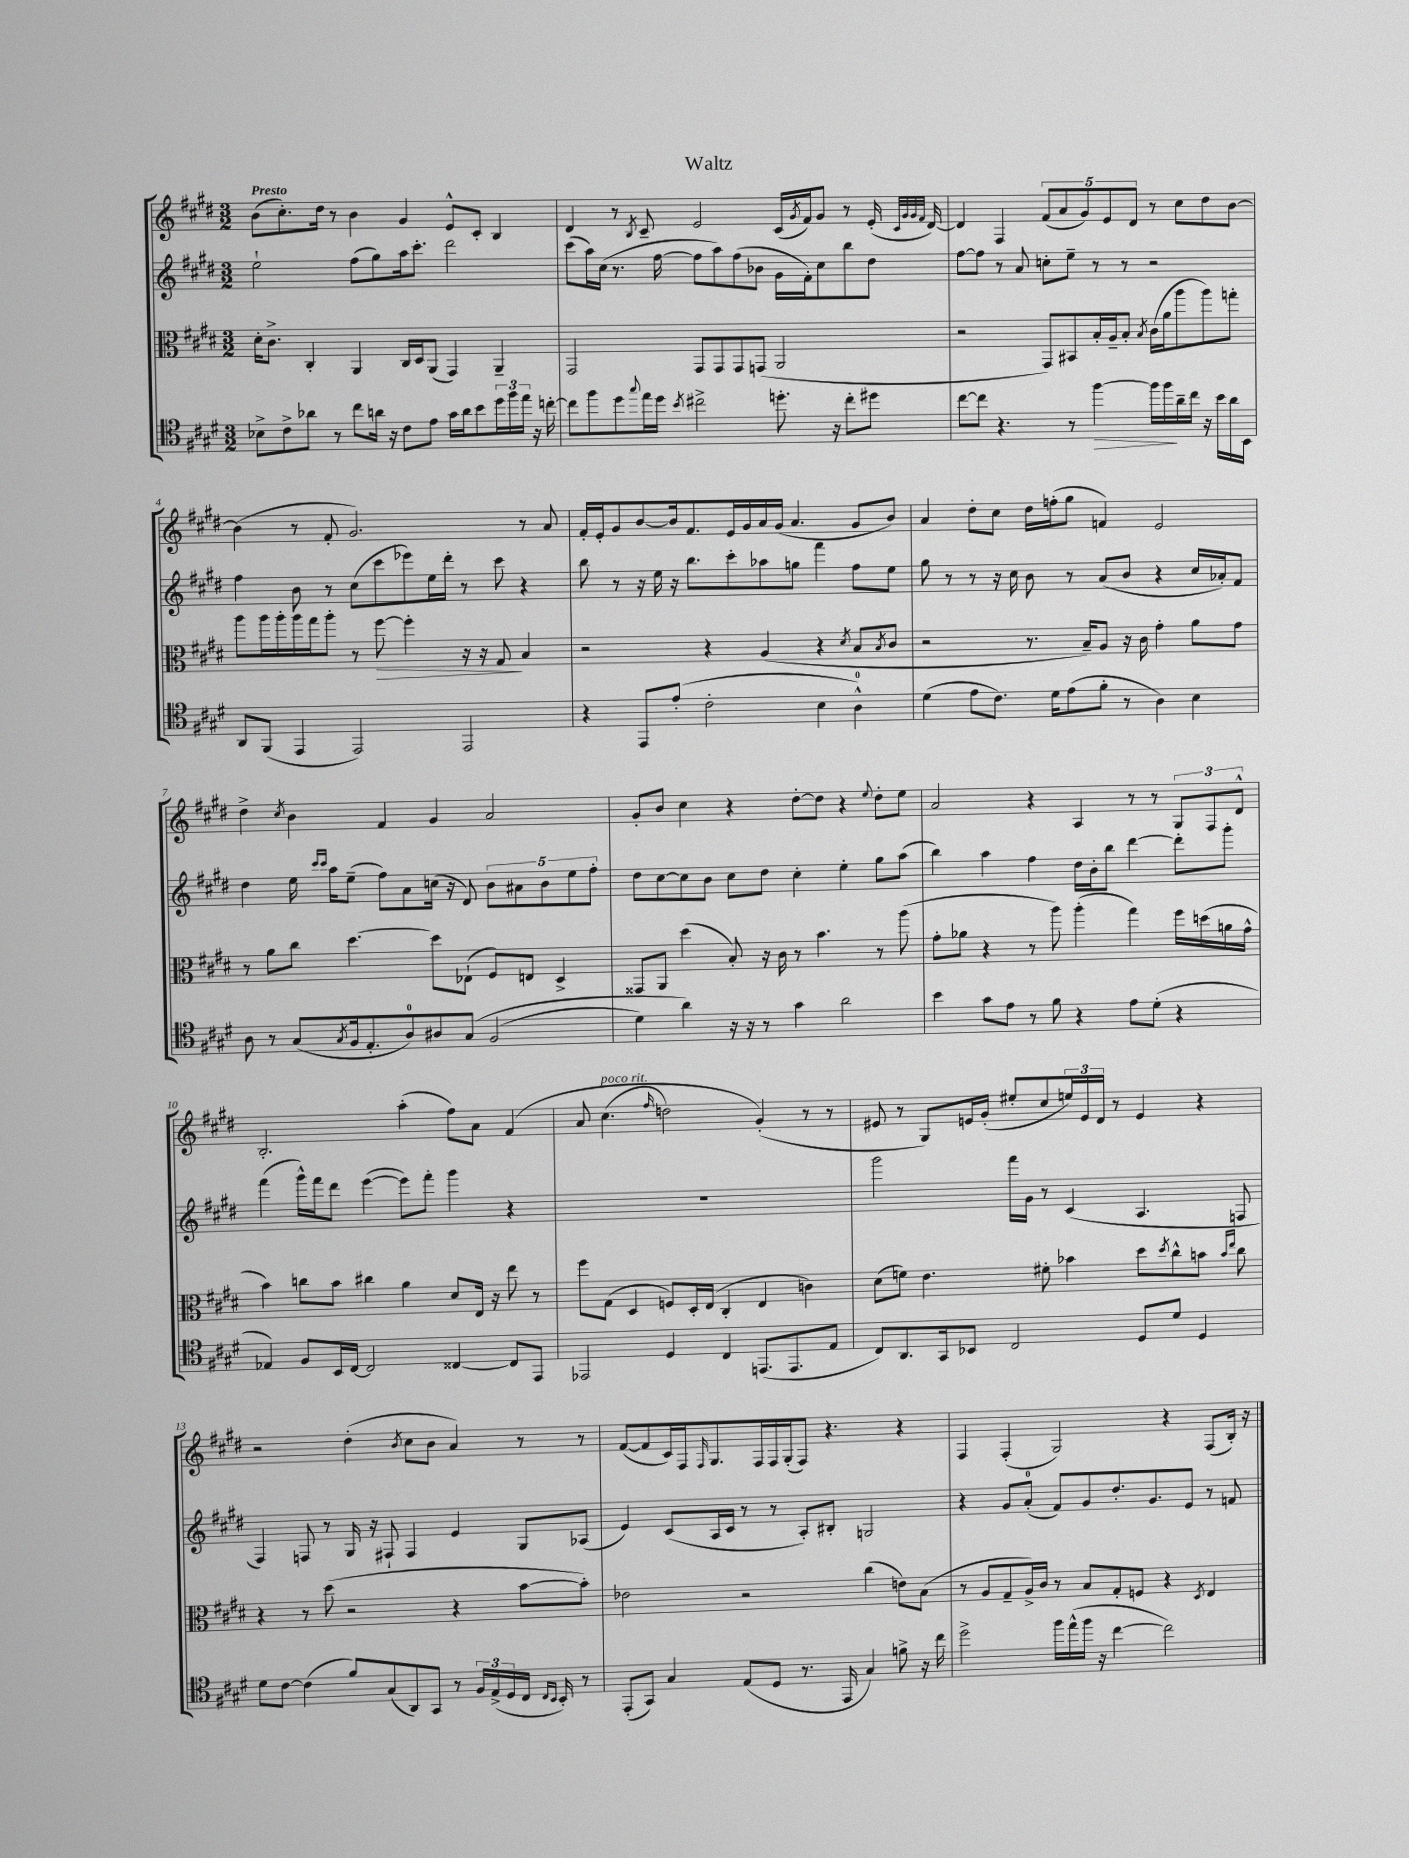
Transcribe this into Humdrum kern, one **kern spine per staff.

**kern	**kern	**kern	**kern
*staff4	*staff3	*staff2	*staff1
*clefC4	*clefC3	*clefG2	*clefG2
*k[f#c#g#d#]	*k[f#c#g#d#]	*k[f#c#g#d#]	*k[f#c#g#d#]
*M3/2	*M3/2	*M3/2	*M3/2
8B-^	16d#'	2ee`	(8b
.	8.c#^	.	.
8c#^	.	.	8.cc#')
8a-	4C#'	.	.
.	.	.	16dd#
8r	.	.	8r
8cc#	4AA	(8ff#	4b
16a	.	8gg#)	.
16r	.	.	.
8c#	16C#	16aa	4g#
.	16D#	8.ccc#'	.
8e	(8AA	.	.
16g#	4GG#)	2ddd#	8e^^
16a	.	.	.
8b	.	.	8c#'
24dd#	4AA~	.	4B
24ff#	.	.	.
24ee	.	.	.
16r	.	.	.
[16cc'	.	.	.
=	=	=	=
8cc]	2GG#	(8ccc#	4d#
8ff#	.	16aa)	.
.	.	(16cc#	.
8dd#	.	8.r	8r
8qqgg#	.	.	8qB
16ee	.	.	8c#~
16dd#	.	[16ff#	.
8qb	.	.	.
2cc#^	8GG#	8ff#]	2e
.	8GG#	8aa)	.
.	8GG#	(8ff#	.
.	(8GG	8b-	.
8.dd'	2AA	16g#	(16c#
.	.	.	8qg#
.	.	16f#')	16f#)
.	.	8cc#	8g#
16r	.	.	.
8cc#'	.	8bb	8r
8dd#	.	8dd#	(16e'
.	.	.	32qqc#
.	.	.	32qqg#
.	.	.	32qqg#
.	.	.	32qqf#
.	.	.	[16d#)
=	=	=	=
[8cc#	2r	[8ff#	4d#]
8cc#]	.	8ff#]	.
4.r	.	8r	4F#
.	.	8a	.
.	8GG#)	8cc'	(10f#
.	.	.	10a
8r	8BB#	8ee~	.
.	.	.	10g#)
[4ff#	16B'	8r	.
.	.	.	10e
.	16A~	.	.
.	8B'	8r	.
.	.	.	10d#
.	8qB	.	.
16ff#]	(16c#	2r	8r
16ff#	16a	.	.
16a~	8aa	.	8cc#
16cc#	.	.	.
16r	8aa)	.	8dd#
16b	.	.	.
16a	8gg'	.	[8b
16BB	.	.	.
=	=	=	=
8AA	8aa	4ff#	(4b]
(8FF#	16aa	.	.
.	16aa'	.	.
4EE	16aa	8b	8r
.	16gg#	.	.
.	8aa'	8r	8f#'
2EE)	8r	(8cc#	2.g#)
.	[8ff#	8ccc#	.
.	4ff#']	8eee-)	.
.	.	16ee	.
.	.	16ddd#'	.
2EE	16r	8r	.
.	16r	.	.
.	8G#	8ccc#	.
.	4B	4r	8r
.	.	.	8a
=	=	=	=
4r	2r	8bb	16f#'
.	.	.	16e'
.	.	8r	8g#
8EE	.	16r	[8b
.	.	16ee	.
(8e'	.	16r	16b]
.	.	8.bb	8.f#
2c#'	4r	.	.
.	.	8ccc#'	16e
.	.	.	16g#
.	(4A	8aa-	16a
.	.	.	(16g#
.	.	8gg	4.a
4B	4r	4fff#	.
.	8qd#	.	.
4A^^)	8B	8ff#	8g#
.	8qB	.	.
.	8c#	8ee	8b)
=	=	=	=
(4d#	2r	8gg#	4a
.	.	8r	.
8e	.	8r	8dd#'
8.c#)	.	16r	8cc#
.	.	16cc#	.
.	8.r	8b	16dd#
16d#	.	.	(16ff'
(8e	.	8r	8gg#
.	16B~)	.	.
8f#'	8A	(8a	4f)
8r	16r	8b	.
.	16c#	.	.
4A)	4g#'	4r	2e
4B	8a	16cc#	.
.	.	16a-')	.
.	8g#	8f#	.
=	=	=	=
8A	8r	4dd#	4dd#^
8r	8a	.	.
.	.	.	8qcc#
(8G#	8cc#	16ee	4b
.	.	16qqccc#	.
.	.	16qqccc#	.
.	.	16aa	.
8qG#	.	.	.
16F#	[4.dd#	(8ee~	.
8.E'	.	.	.
.	.	8ff#)	4f#
8A)	.	8a	.
8A#	8dd#]	(16cc	4g#
.	.	16r	.
&(8G#	(8E-`	8d#)	.
(2F#	8F#)	10b	2a
.	.	10a#	.
.	8E	.	.
.	.	10b	.
.	4D#^	.	.
.	.	10ee	.
.	.	10ff#'	.
=	=	=	=
4d#)	8GG##	8dd#	8g#'
.	8AA	[8cc#	8b
4a&)	(4dd#	8cc#]	4cc#
.	.	8b	.
16r	8B')	8cc#	4r
16r	.	.	.
8r	16r	8dd#	.
.	16c#	.	.
4g#	8r	4cc#'	[8dd#'
.	4.b	.	8dd#]
2a	.	4ee'	4r
.	.	.	8qqee
.	8r	8gg#	8dd#'
.	(8aa	(8aa	8ee
=	=	=	=
4b	8g#'	4bb)	2a
.	8a-	.	.
8g#	4r	4aa	.
8e	.	.	.
8r	8r	4ff#	4r
8f#	8aa)	.	.
4r	(4aa'	16dd#	4A
.	.	16b'	.
.	.	8bb	.
8e	4gg#)	[4ddd#	8r
(8d#'	.	.	8r
4r	16ff#	8ddd#']	12G#
.	(16dd	.	.
.	.	.	12F#
.	16a	8ggg#'	.
.	.	.	12d#^^
.	16g#^^	.	.
=	=	=	=
4E-)	4b)	(4fff#	2.B'
8F#	8cc	16ggg#^^)	.
.	.	16fff#	.
16BB	8b	8ddd#	.
[16C#	.	.	.
2C#]	4cc#	([4eee	.
.	4a	8eee])	(4aa'
.	.	8fff#'	.
[4C##	8d#	4ggg#	8ff#)
.	16E	.	8a
.	16r	.	.
8C##]	8ee	4r	&(4f#
8EE	8r	.	.
=	=	=	=
2EE-	8ff#	1.r	8a
.	(8G#	.	(4.cc#
.	4D#	.	.
.	.	.	16qqff#
4D#	8F)	.	2dd)
.	16D#'	.	.
.	(16E	.	.
4C#	4C#'	.	.
(8.EE	4E	.	(4g#'&)
8.EE	.	.	.
.	4c)	.	8r
8E	.	.	8r
=	=	=	=
8C#)	(8d#	2ggg#	8e#
8.AA	8f)	.	8r
.	4.e	.	8G#)
16GG#	.	.	.
8BB-	.	.	16e
.	.	.	(16g#'
2C#	.	16fff#	8ee#'
.	.	16g#	.
.	8f#'	8r	8cc#
.	4b-	(4c#	24ee)
.	.	.	24e
.	.	.	24d#
.	.	.	8r
8D#	8dd#	4.A	4e
.	8qdd#	.	.
8d#	8cc#^^	.	.
4D#	8b	.	4r
.	16qqb	.	.
.	16qqee	.	.
.	8cc#	8F	.
=	=	=	=
8d#	4r	4F#)	2r
[8c#	.	.	.
(4c#]	8r	8F	.
.	(8dd#	8r	.
8f#)	2r	16G#	(4dd#'
.	.	16r	.
(8G#	.	8F#`	.
.	.	.	8qb
8AA)	.	4F#	8cc#
8GG#	.	.	8b
8r	4r	4e	4a)
24F#	.	.	.
(24E^	.	.	.
24D#	.	.	.
16C#	[8b	8G#	8r
16qqC#	.	.	.
16qqBB	.	.	.
16BB')	.	.	.
8r	8b'])	(8A-	8r
=	=	=	=
(8EE'	2e-	4e)	([8f#
8GG#)	.	.	8f#]
4G#	.	(8c#	16c#)
.	.	.	16F#
.	.	.	16qqF#
.	.	16A	8.G#
.	.	16c#	.
(8E	2r	8r	.
.	.	.	16F#
8D#	.	8r	16F#
.	.	.	(16G#'
8.r	.	8A')	8F#)
.	.	8B#'	4.r
16EE	.	.	.
4G#)	(4cc#	2G	.
8f^	8e)	.	4r
16r	(8B	.	.
16cc#	.	.	.
=	=	=	=
2dd#^	8r	4r	4F#
.	8A	.	.
.	8G#~	8g#	(4F#'
.	16A^)	(8a'	.
.	16c#	.	.
16ff#	8r	8f#)	2G#)
(16ee^^	.	.	.
16ff#	8B	8g#	.
16r	.	.	.
[4cc#	8G#'	8.dd#'	.
.	8F	.	.
.	.	8.g#	.
2cc#])	4r	.	4r
.	.	8e	.
.	8qD#	.	.
.	4E	8r	(8F#
.	.	8f	16B')
.	.	.	16r
==	==	==	==
*-	*-	*-	*-
